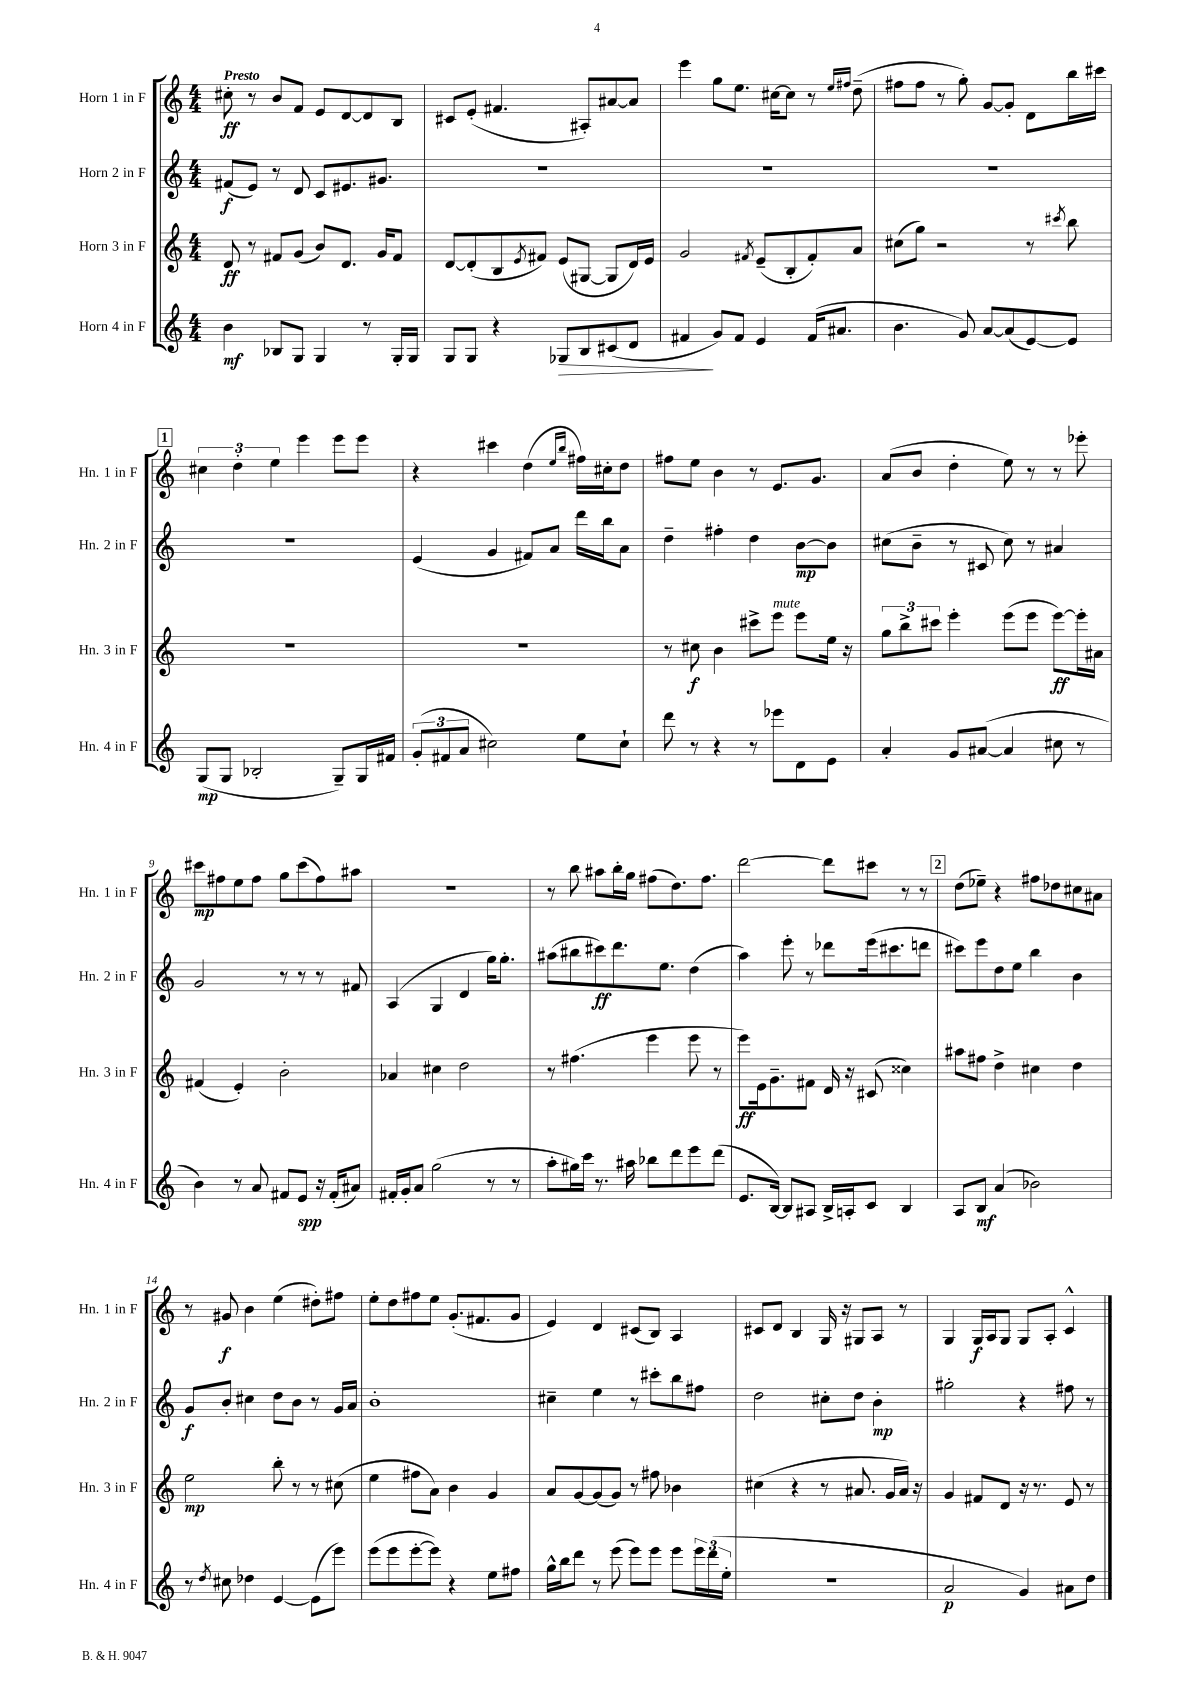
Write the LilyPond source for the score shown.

<<
\new StaffGroup <<
\new Staff = "s0" \with { instrumentName = "Horn 1 in F" shortInstrumentName = "Hn. 1 in F" } {
    \clef treble \key c \major \numericTimeSignature \time 4/4 \tempo "Presto"
    cis''8-.\ff r8 b'8 f'8 e'8 d'8~ d'8 b8 |
    cis'8 e'8-.( fis'4. ais8-.) ais'8~ ais'8 |
    e'''4 g''8 e''8. cis''16~ cis''8 r8 \grace { e''16 fis''16 } d''8--( |
    fis''8 fis''8 r8 g''8-.) g'8~ g'8-. d'8 b''16 cis'''16 |
    \mark \markup { \box "1" } \tuplet 3/2 { cis''4 d''4-. e''4 } e'''4 e'''8 e'''8 |
    r4 cis'''4 d''4( \grace { e''16 b''16 } fis''16) cis''16-. d''8 |
    fis''8 e''8 b'4 r8 e'8. g'8. |
    a'8( b'8 d''4-. e''8) r8 r8 ees'''8-. |
    cis'''8\mp fis''8 e''8 fis''8 g''8 cis'''8( fis''8) ais''8 |
    r1 |
    r8 b''8 ais''8 b''16-. g''16 fis''8( d''8.) fis''8. |
    d'''2~ d'''8 cis'''8 r8 r8 |
    \mark \markup { \box "2" } d''8( ees''8--) r4 fis''8 des''8 cis''8 ais'8 |
    r8 gis'8\f b'4 e''4( dis''8-.) fis''8 |
    e''8-. d''8 fis''8 e''8 g'8.-.( fis'8. g'8 |
    e'4) d'4 cis'8( b8) a4 |
    cis'8 d'8 b4 g16 r16 gis8 a8 r8 |
    g4 g16\f a16 g8 g8 a8-. c'4-^ \bar "|." |
}
\new Staff = "s1" \with { instrumentName = "Horn 2 in F" shortInstrumentName = "Hn. 2 in F" } {
    \clef treble \key c \major \numericTimeSignature \time 4/4
    fis'8\f( e'8) r8 d'8 c'8 eis'8. gis'8. |
    R1 |
    R1 |
    R1 |
    \mark \markup { \box "1" } R1 |
    e'4( g'4 fis'8) a'8 d'''16 b''16 a'8 |
    d''4-- fis''4-. d''4 b'8~\mp b'8 |
    cis''8( b'8-- r8 cis'8 cis''8) r8 ais'4 |
    g'2 r8 r8 r8 fis'8 |
    a4( g4 d'4 g''16) g''8.-. |
    ais''8( bis''8 cis'''8\ff) d'''8. e''8. d''4( |
    a''4) e'''8-. r8 des'''8 e'''16( cis'''8. d'''8 |
    \mark \markup { \box "2" } cis'''8) e'''8 d''8 e''8 b''4 b'4 |
    g'8\f b'8-. cis''4 d''8 b'8 r8 g'16 a'16 |
    b'1-. |
    cis''4-- e''4 r8 cis'''8-. b''8 fis''8 |
    d''2 cis''8-. d''8 b'4-.\mp |
    gis''2-. r4 fis''8 r8 \bar "|." |
}
\new Staff = "s2" \with { instrumentName = "Horn 3 in F" shortInstrumentName = "Hn. 3 in F" } {
    \clef treble \key c \major \numericTimeSignature \time 4/4
    d'8\ff r8 fis'8 g'8( b'8) d'8. g'16 fis'8 |
    d'8~ d'8-.( b8 \acciaccatura { e'8 } fis'8) e'8( gis8~ gis8 d'16) e'16 |
    g'2 \acciaccatura { fis'8 } e'8--( b8-. fis'8-.) a'8 |
    cis''8( g''8) r2 r8 \acciaccatura { cis'''8 } b''8 |
    \mark \markup { \box "1" } R1 |
    R1 |
    r8 cis''8\f b'4 cis'''8-> e'''8^\markup { \italic "mute" } e'''8 e''16 r16 |
    \tuplet 3/2 { g''8 b''8-> cis'''8 } e'''4-. e'''8( e'''8 e'''8~\ff) e'''16-. ais'16 |
    fis'4( e'4-.) b'2-. |
    aes'4 cis''4 d''2 |
    r8 fis''4.( e'''4 e'''8 r8 |
    e'''8\ff) e'16 g'8.-- fis'8 d'16 r16 cis'8( cisis''4) |
    \mark \markup { \box "2" } ais''8 fis''8 d''4-> cis''4 d''4 |
    e''2\mp b''8-. r8 r8 cis''8( |
    e''4 fis''8 a'8) b'4 g'4 |
    a'8 g'8~ g'8( g'8) r8 fis''8 bes'4 |
    cis''4( r4 r8 ais'8. g'16 ais'16) r16 |
    g'4 fis'8 d'8 r16 r8. e'8 r8 \bar "|." |
}
\new Staff = "s3" \with { instrumentName = "Horn 4 in F" shortInstrumentName = "Hn. 4 in F" } {
    \clef treble \key c \major \numericTimeSignature \time 4/4
    b'4\mf bes8 g8 g4 r8 g16-. g16 |
    g8 g8 r4 ges8\> b8 cis'8( d'8 |
    fis'4\! g'8) fis'8 e'4 fis'16( ais'8. |
    b'4. g'8) a'8~ a'8( e'8~) e'8 |
    \mark \markup { \box "1" } g8\mp( g8 bes2-. g8--) g16 fis'16 |
    \tuplet 3/2 { g'8-.( fis'8 a'8 } cis''2) e''8 cis''8-! |
    d'''8 r8 r4 r8 ees'''8 d'8 e'8 |
    a'4-. g'8 ais'8~( ais'4 cis''8 r8 |
    b'4) r8 a'8 fis'8 e'8\spp r16 fis'16-.( ais'8) |
    fis'16-. g'16-. a'8 g''2( r8 r8 |
    a''8-. gis''16) c'''16 r8. ais''16 bes''8 d'''8 e'''8 d'''8( |
    e'8. b16~) b8 ais8 b16-> a16-. c'8 b4 |
    \mark \markup { \box "2" } a8 b8\mf a'4( bes'2) |
    r8 \acciaccatura { d''8 } cis''8 des''4 e'4~ e'8( e'''8) |
    e'''8( e'''8 e'''8~-. e'''8) r4 e''8 fis''8 |
    g''16-^ b''16 d'''8 r8 e'''8( e'''8) e'''8 e'''8 \tuplet 3/2 { e'''16 d'''16( e''16-. } |
    R1 |
    a'2\p g'4) ais'8 d''8 \bar "|." |
}
>>
>>
